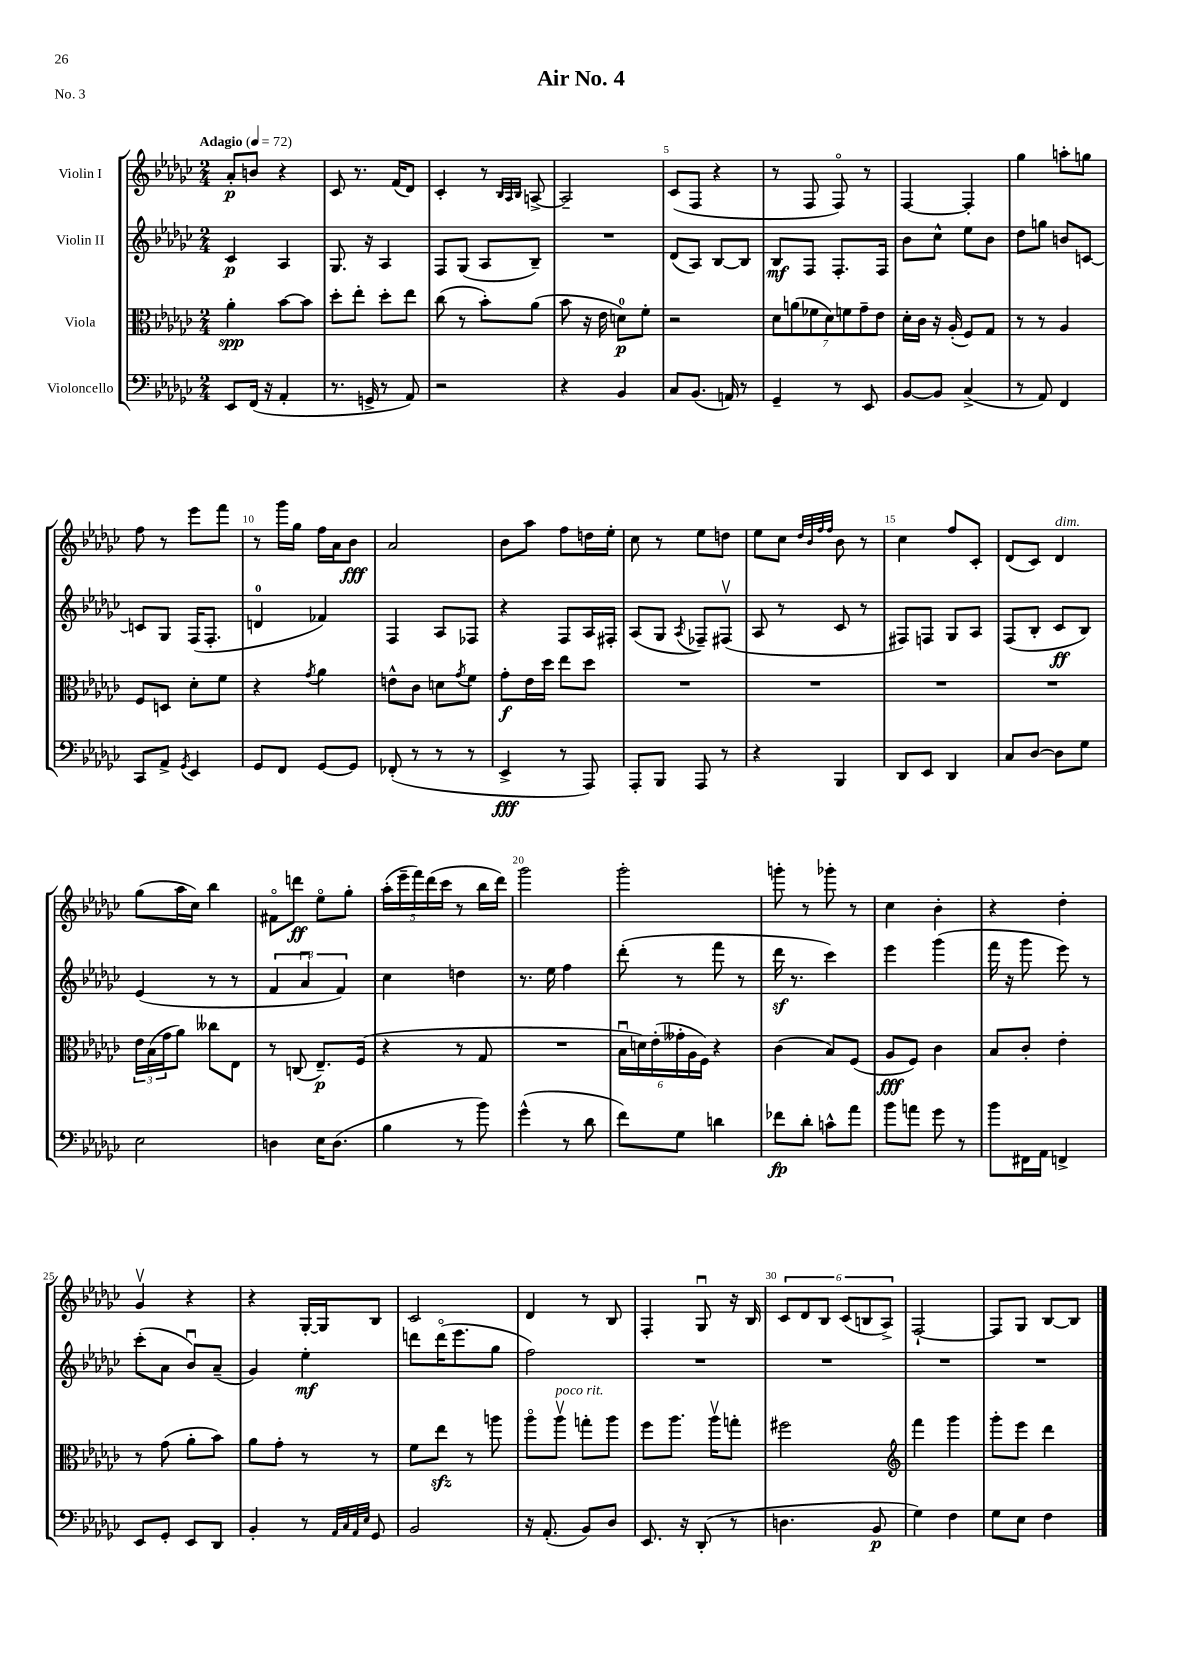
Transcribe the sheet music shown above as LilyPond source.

\header { title = "Air No. 4" piece = "No. 3" }
<<
\new StaffGroup <<
\new Staff = "s0" \with { instrumentName = "Violin I" } {
    \clef treble \key ges \major \numericTimeSignature \time 2/4 \tempo "Adagio" 4 = 72
    aes'8-.\p b'8 r4 |
    ces'8 r8. f'16( des'8) |
    ces'4-. r8 \grace { bes32 aes32 bes32 } a8~-> |
    a2-- |
    ces'8( f8 r4 |
    r8 f8 f8\flageolet) r8 |
    f4~ f4-. |
    ges''4 a''8-. g''8 |
    f''8 r8 ees'''8 f'''8 |
    r8 ges'''16 ges''16 f''16 aes'16 bes'8\fff |
    aes'2 |
    bes'8 aes''8 f''8 d''16 ees''16-. |
    ces''8 r8 ees''8 d''8 |
    ees''8 ces''8 \grace { des''32 bes'32 f''32 f''32 } bes'8 r8 |
    ces''4 f''8 ces'8-. |
    des'8( ces'8) des'4^\markup { \italic "dim." } |
    ges''8( aes''16 ces''16) bes''4 |
    fis'8\flageolet d'''8\ff ees''8\flageolet ges''8-. |
    \tuplet 5/4 { aes''16-.( ees'''16-- f'''16) des'''16( ces'''16 } r8 bes''16 des'''16) |
    ges'''2 |
    ges'''2-. |
    g'''8-. r8 ges'''8-. r8 |
    ces''4 bes'4-. |
    r4 des''4-. |
    ges'4\upbow r4 |
    r4 ges16~-. ges16 bes8 |
    ces'2 |
    des'4 r8 bes8 |
    f4-. ges8\downbow r16 bes16 |
    \tuplet 6/4 { ces'8 des'8 bes8 ces'8( b8 aes8->) } |
    f2~-! |
    f8 ges8 bes8~ bes8 \bar "|." |
}
\new Staff = "s1" \with { instrumentName = "Violin II" } {
    \clef treble \key ges \major \numericTimeSignature \time 2/4
    ces'4\p aes4 |
    ges8. r16 aes4 |
    f8 ges8( aes8 bes8--) |
    R2 |
    des'8( aes8) bes8~ bes8 |
    bes8\mf f8 f8.-. f16 |
    bes'8 ces''8-^ ees''8 bes'8 |
    des''8 g''8 b'8 c'8~ |
    c'8 ges8 f16( f8.-. |
    d'4-0 fes'4) |
    f4 aes8 fes8 |
    r4 f8 aes16 fis16-. |
    aes8( ges8 \acciaccatura { aes8 } fes8--) fis8\upbow( |
    aes8 r8 ces'8 r8 |
    fis8) f8 ges8 aes8 |
    f8( bes8-. ces'8\ff bes8) |
    ees'4( r8 r8 |
    \tuplet 3/2 { f'4 aes'4\downbow f'4) } |
    ces''4 d''4 |
    r8. ees''16 f''4 |
    des'''8-.( r8 f'''8 r8 |
    des'''16\sf r8. ces'''4) |
    ees'''4 ges'''4( |
    f'''16 r16 ges'''8 ees'''8) r8 |
    ces'''8-.( aes'8 bes'8\downbow) aes'8--( |
    ges'4) ees''4-.\mf |
    d'''8 d'''16\flageolet( ees'''8. ges''8 |
    f''2) |
    R2 |
    R2 |
    R2 |
    R2 \bar "|." |
}
\new Staff = "s2" \with { instrumentName = "Viola" } {
    \clef alto \key ges \major \numericTimeSignature \time 2/4
    aes'4-.\spp bes'8~ bes'8 |
    des''8-. ees''8-. des''8-. ees''8 |
    ces''8( r8 bes'8-.) aes'8( |
    bes'8 r16 ees'16 d'8-0\p) f'8-. |
    r2 |
    \tuplet 7/4 { des'8 a'8( fes'8 des'8) f'8 ges'8-- ees'8 } |
    des'16-. ces'16 r16 aes16-.( f8) ges8 |
    r8 r8 aes4 |
    f8 d8 des'8-. f'8 |
    r4 \acciaccatura { ges'8 } aes'4 |
    e'8-^ ces'8 d'8 \acciaccatura { ges'8 } f'8 |
    ges'8-.\f ees'16 des''16 ees''8 des''8 |
    R2 |
    R2 |
    R2 |
    R2 |
    \tuplet 3/2 { ees'16 bes16( ges'16 } aes'8) ceses''8 ees8 |
    r8 c8( ees8.--\p) f16( |
    r4 r8 ges8 |
    R2 |
    \tuplet 6/4 { bes16\downbow d'16) ees'16-.( geses'16-. aes16 f16) } r4 |
    ces'4( bes8) f8( |
    aes8\fff f8) ces'4 |
    bes8 ces'8-. ees'4-. |
    r8 ges'8( aes'8-. bes'8) |
    aes'8 ges'8-. r8 r8 |
    f'8 ees''8\sfz r8 a''8 |
    aes''8\flageolet aes''8\upbow^\markup { \italic "poco rit." } g''8-. aes''8 |
    f''8 aes''8. aes''16\upbow g''8-. |
    fis''2 |
    \clef treble f'''4 ges'''4 |
    ges'''8-. ees'''8 des'''4 \bar "|." |
}
\new Staff = "s3" \with { instrumentName = "Violoncello" } {
    \clef bass \key ges \major \numericTimeSignature \time 2/4
    ees,8 f,16( r16 aes,4-. |
    r8. g,16-> r8 aes,8) |
    r2 |
    r4 bes,4 |
    ces8 bes,8.( a,16) r8 |
    ges,4-- r8 ees,8 |
    bes,8~ bes,8 ces4->( |
    r8 aes,8) f,4 |
    ces,8 aes,8-> \acciaccatura { ges,8 } ees,4 |
    ges,8 f,8 ges,8~ ges,8 |
    fes,8-.( r8 r8 r8 |
    ees,4->\fff r8 aes,,8) |
    aes,,8-. bes,,8 aes,,8 r8 |
    r4 bes,,4 |
    des,8 ees,8 des,4 |
    ces8 des8~ des8 ges8 |
    ees2 |
    d4 ees16 d8.( |
    bes4 r8 bes'8) |
    ges'4-^( r8 des'8 |
    f'8) ges8 d'4 |
    fes'8\fp des'8-. c'8-^ aes'8 |
    bes'8 a'8 ges'8 r8 |
    bes'8 fis,16 aes,16 f,4-> |
    ees,8 ges,8-. ees,8 des,8 |
    bes,4-. r8 \grace { aes,32 ces32 aes,32 ees32 } ges,8 |
    bes,2 |
    r16 aes,8.-.( bes,8) des8 |
    ees,8. r16 des,8-.( r8 |
    d4. bes,8\p |
    ges4) f4 |
    ges8 ees8 f4 \bar "|." |
}
>>
>>
\layout { \context { \Score \override BarNumber.break-visibility = ##(#f #t #t) barNumberVisibility = #(every-nth-bar-number-visible 5) } }
